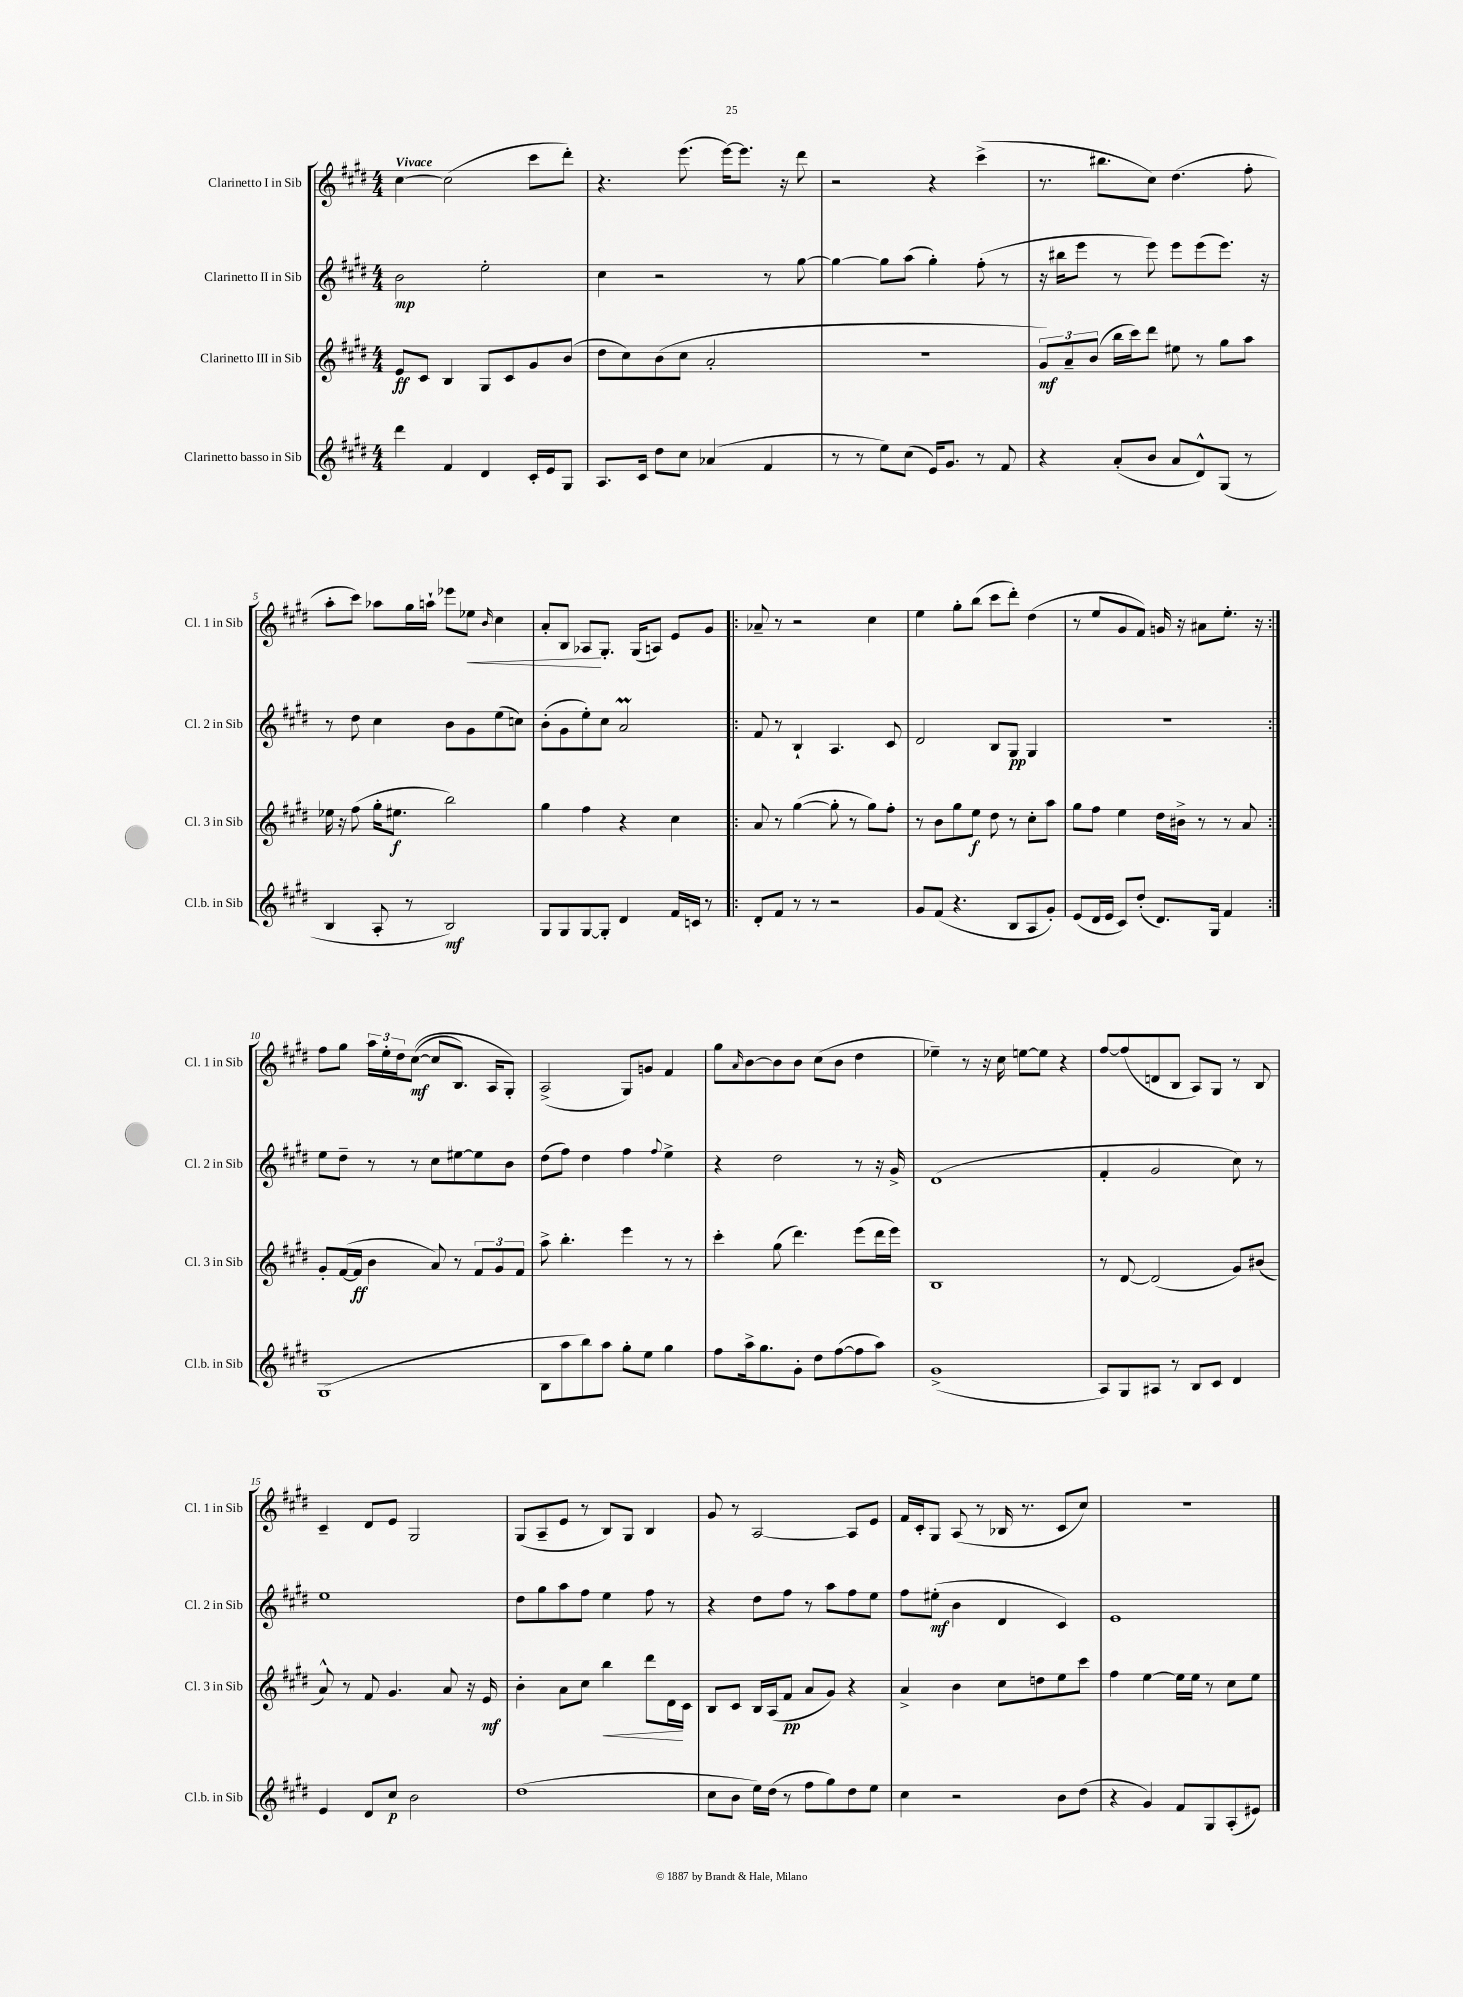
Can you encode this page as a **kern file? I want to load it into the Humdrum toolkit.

**kern	**kern	**kern	**kern
*staff4	*staff3	*staff2	*staff1
*clefG2	*clefG2	*clefG2	*clefG2
*k[f#c#g#d#]	*k[f#c#g#d#]	*k[f#c#g#d#]	*k[f#c#g#d#]
*M4/4	*M4/4	*M4/4	*M4/4
4ddd#	8e	2b	[4cc#
.	8c#	.	.
4f#	4B	.	(2cc#]
4d#	8G#	2ee'	.
.	8c#	.	.
16c#'	8g#	.	8ccc#
16e	.	.	.
8G#	(8b	.	8ddd#')
=	=	=	=
8.A	8dd#	4cc#	4.r
.	8cc#)	.	.
16c#	.	.	.
8dd#	(8b	2r	.
8cc#	8cc#	.	(8.eee
(4a-	2a'	.	.
.	.	.	[16eee)
.	.	.	8.eee]
4f#	.	8r	.
.	.	.	16r
.	.	[8gg#	8ddd#
=	=	=	=
8r	1r	4gg#_	2r
8r	.	.	.
8ee)	.	8gg#]	.
(8cc#	.	(8aa	.
16e)	.	4gg#')	4r
8.g#	.	.	.
8r	.	(8ff#'	(4ccc#^
8f#	.	8r	.
=	=	=	=
4r	12g#)	16r	8.r
.	.	16bb#	.
.	12a~	.	.
.	.	8eee	.
.	(12b	.	.
.	.	.	8.bb#
(8a'	16bb	8r	.
.	16ccc#)	.	.
8b	8ddd#	8eee)	8cc#)
8a	8ee#	8eee	(4.dd#
8d#^^)	8r	(8eee	.
(8G#	8gg#	8.eee)	.
8r	8aa	.	8ff#'
.	.	16r	.
=	=	=	=
4B	16ee-	8r	8aa'
.	16r	.	.
.	(8ff#	8dd#	8ccc#)
8A'	16gg#'	4cc#	8aa-
.	8.ee#	.	.
8r	.	.	16gg#
.	.	.	16aa`
2B)	2bb)	8b	8eee-
.	.	8g#	8ee-
.	.	.	16qqb
.	.	(8ee	4cc#
.	.	8cc)	.
=	=	=	=
8G#	4gg#	(8b'	8a'
8G#	.	8g#	8B
[8G#	4ff#	8ee')	8A-
8G#']	.	8cc#	8.G#'
4d#	4r	2a	.
.	.	.	(16G#
.	.	.	8A)
16f#	4cc#	.	8e
16c	.	.	.
8r	.	.	8g#
=!|:	=!|:	=!|:	=!|:
8d#'	8a	8f#	8a-~
8f#	8r	8r	8r
8r	([4gg#	4B`	2r
8r	.	.	.
2r	8gg#']	4.A	.
.	8r	.	.
.	8gg#)	.	4cc#
.	8ff#'	8c#	.
=	=	=	=
8g#	8r	2d#	4ee
(8f#	8b	.	.
4.r	8gg#	.	8gg#'
.	8ee	.	(8bb
.	8dd#	8B	8ccc#
8B	8r	8G#	8ddd#')
8A	8cc#'	4G#	(4dd#
8g#')	8aa	.	.
=	=	=	=
(8e	8gg#	1r	8r
16d#	8ff#	.	8ee
16e	.	.	.
8c#)	4ee	.	8g#
(8dd#'	.	.	8f#)
8.d#)	16dd#	.	16g
.	16b#^	.	16r
.	8r	.	8a#
16G#	.	.	.
4f#	8r	.	8.ee'
.	8a	.	.
.	.	.	16r
=:|!	=:|!	=:|!	=:|!
(1G#	8g#'	8ee	8ff#
.	([16f#	8dd#~	8gg#
.	16f#]	.	.
.	4b	8r	24aa
.	.	.	24ee'
.	.	.	24dd#
.	.	8r	&(([8cc#
.	8a)	8cc#	8cc#]
.	8r	[8ee#	8.B)
.	12f#	8ee#]	.
.	.	.	16A
.	12g#	.	.
.	.	8b	8G#'&)
.	12f#	.	.
=	=	=	=
8B	8aa^	(8dd#	(2A^
8aa	4.bb'	8ff#)	.
8bb)	.	4dd#	.
8aa	.	.	.
8gg#'	4eee	4ff#	8G#)
8ee	.	.	8g
.	.	8qqff#	.
4gg#	8r	4ee^	4f#
.	8r	.	.
=	=	=	=
8ff#	4ccc#'	4r	8gg#
.	.	.	16qqa
16aa^	.	.	[8b
8.gg#	.	.	.
.	(8gg#	2dd#	8b]
8g#'	4.ddd#)	.	8b
8dd#	.	.	(8cc#
([8ff#	.	.	8b
8ff#]	(8eee	8r	4dd#
8aa)	16ddd#	16r	.
.	16eee)	16g#^	.
=	=	=	=
(1g#^	1B	(1d#	4ee-~)
.	.	.	8r
.	.	.	16r
.	.	.	16cc#
.	.	.	[8ee
.	.	.	8ee]
.	.	.	4r
=	=	=	=
8A)	8r	4f#'	[8ff#
8G#	[8d#	.	(8ff#]
8A#	(2d#]	2g#	8d
8r	.	.	8B
8B	.	.	8A)
8c#	.	.	8G#
4d#	8g#)	8cc#)	8r
.	(8b#	8r	8B
=	=	=	=
4e	8a^^)	1ee	4c#~
.	8r	.	.
8d#	8f#	.	8d#
8cc#	4.g#	.	8e
2b	.	.	2G#
.	8a	.	.
.	16r	.	.
.	16e	.	.
=	=	=	=
(1dd#	4b'	8dd#	(8G#
.	.	8gg#	8A~
.	8a	8aa	8e
.	8cc#	8ff#	8r
.	4bb	4ee	8B)
.	.	.	8G#
.	8ddd#	8ff#	4B
.	16d#	8r	.
.	16c#	.	.
=	=	=	=
8cc#	8B	4r	8g#
8b	8c#	.	8r
16ee)	16B	8dd#	[2A
(16dd#	(16A	.	.
8r	8f#	8ff#	.
8ff#	8a	8r	.
8gg#)	8g#)	8aa	.
8dd#	4r	8ff#	8A]
8ee	.	8ee	8e
=	=	=	=
4cc#	4a^	8ff#	16f#
.	.	.	16c#'
.	.	(8ee#'	8G#
2r	4b	4b	(8A
.	.	.	8r
.	8cc#	4d#	16B-
.	.	.	8.r
.	8dd	.	.
8b	8ee	4c#)	8c#
(8dd#	8ccc#	.	8cc#)
=	=	=	=
4r	4ff#	1e	1r
4g#)	[4ee	.	.
8f#	16ee]	.	.
.	16ee	.	.
8G#	8r	.	.
(8A'	8cc#	.	.
8e#)	8ee	.	.
==	==	==	==
*-	*-	*-	*-
